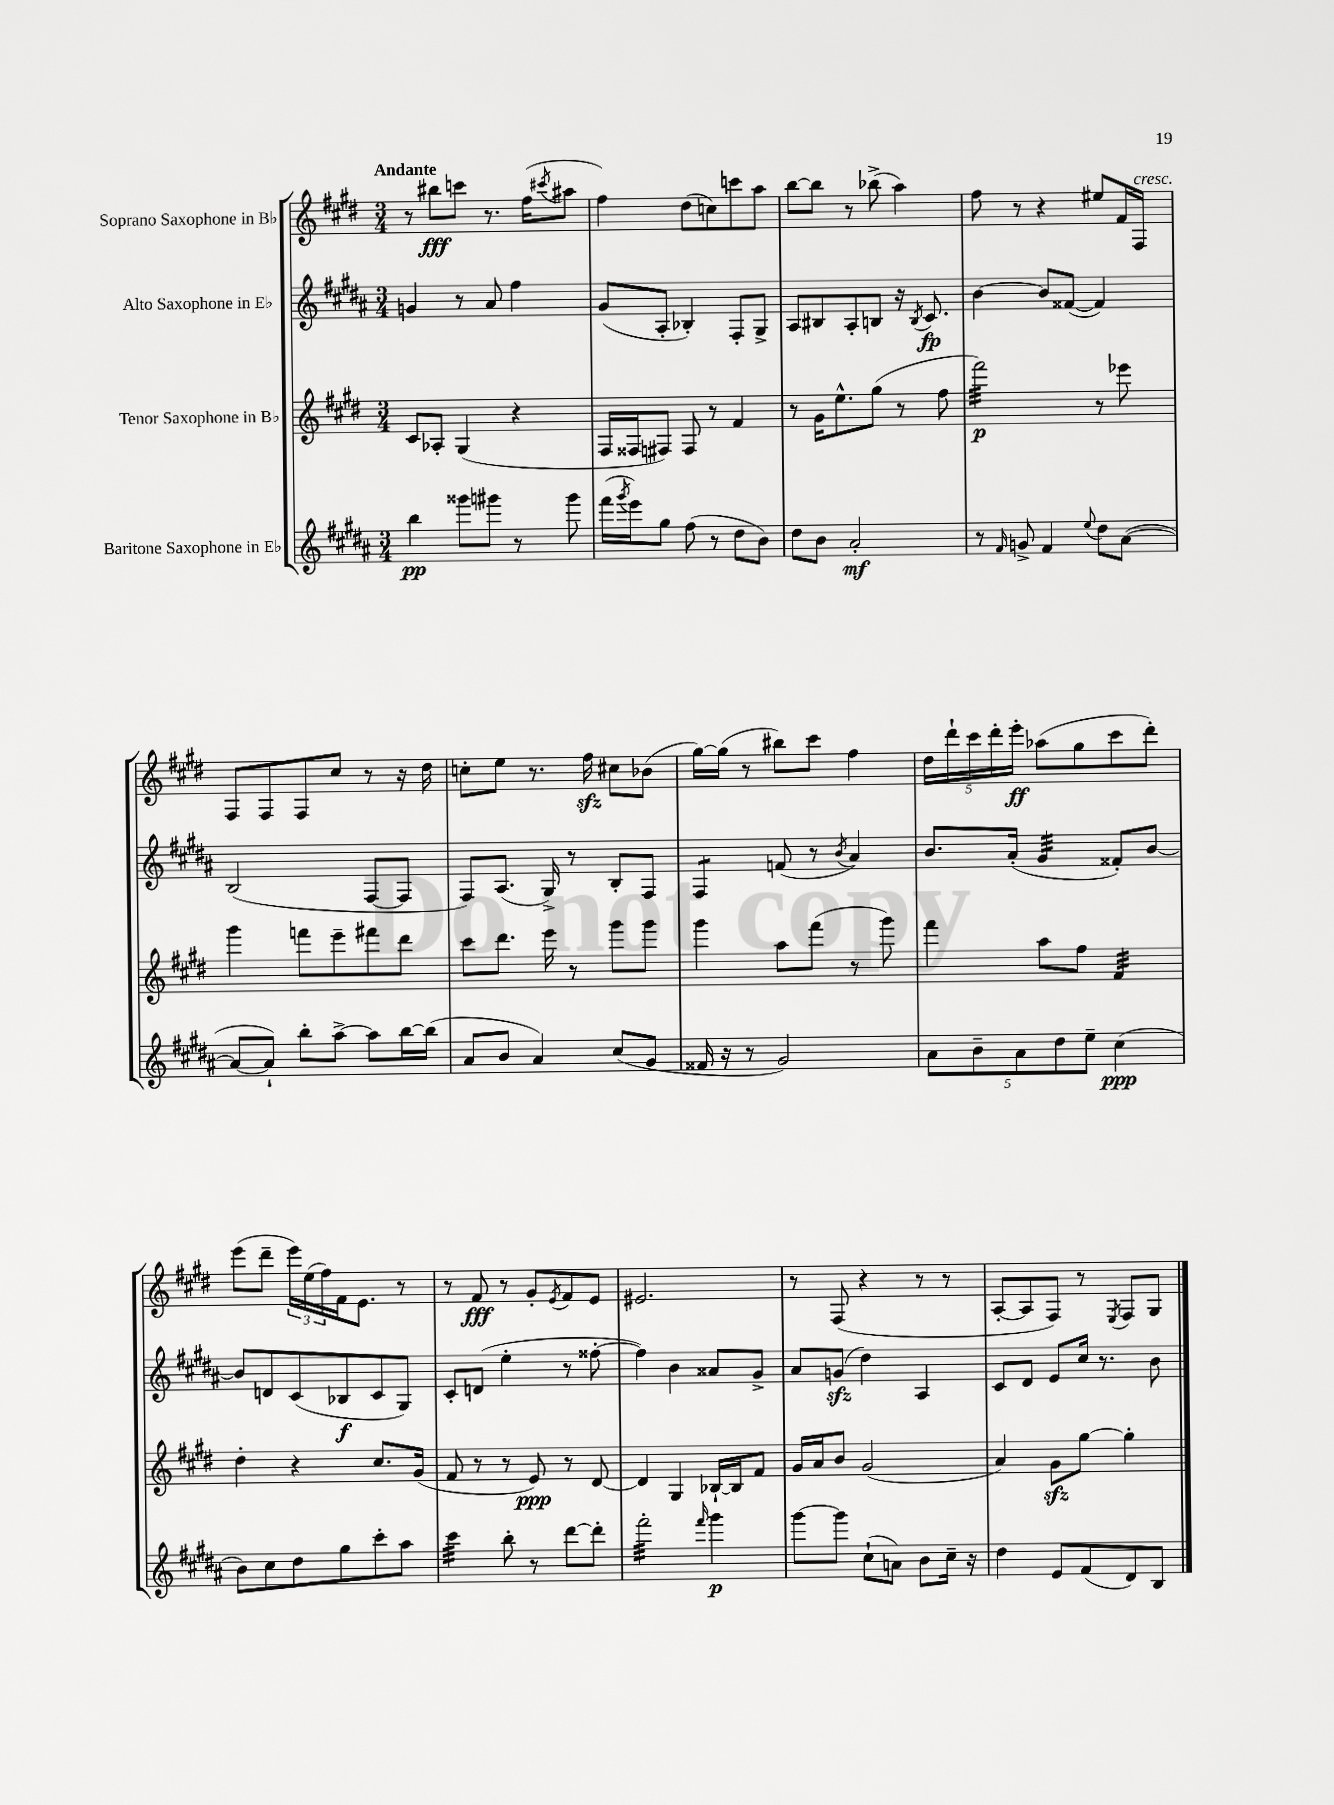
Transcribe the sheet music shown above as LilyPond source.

<<
\new StaffGroup <<
\new Staff = "s0" \with { instrumentName = "Soprano Saxophone in Bb" } {
    \clef treble \key e \major \numericTimeSignature \time 3/4 \tempo "Andante"
    r8 bis''8\fff c'''8 r8. fis''16( \acciaccatura { cis'''8 } ais''8 |
    fis''4) dis''8( c''8) c'''8 a''8 |
    b''8~ b''8 r8 bes''8->( a''4) |
    fis''8 r8 r4 eis''8 fis'16 fis16^\markup { \italic "cresc." } |
    fis8 fis8 fis8 cis''8 r8 r16 dis''16 |
    c''8-. e''8 r8. fis''16\sfz cis''8 bes'8( |
    gis''16~) gis''16( r8 bis''8) cis'''8 fis''4 |
    \tuplet 5/4 { dis''16 dis'''16-! cis'''16 dis'''16-. e'''16-.\ff } aes''8( gis''8 cis'''8 dis'''8-.) |
    e'''8( dis'''8-- \tuplet 3/2 { e'''16) e''16( fis''16) } fis'16 e'8. r8 |
    r8 fis'8\fff r8 gis'8-. \acciaccatura { e'8 } fis'8 e'8 |
    eis'2. |
    r8 fis8( r4 r8 r8 |
    a8~-. a8 fis8) r8 \acciaccatura { e8 } fis8 gis8 \bar "|." |
}
\new Staff = "s1" \with { instrumentName = "Alto Saxophone in Eb" } {
    \clef treble \key b \major \numericTimeSignature \time 3/4
    g'4 r8 ais'8 fis''4 |
    gis'8( ais8-. bes4-.) fis8-. gis8-> |
    ais8 bis8 ais8-. b8 r16 \acciaccatura { b8 } cis'8.\fp |
    b'4~ b'8 fisis'8~( fisis'4) |
    b2( fis8~ fis8 |
    fis8) ais8.( gis16->) r8 b8-. fis8 |
    fis4:8 f'8( r8 \acciaccatura { b'8 } ais'4) |
    b'8. ais'16-.( gis'4:32 fisis'8-.) b'8~ |
    b'8 d'8 cis'8( bes8\f cis'8 gis8) |
    cis'8-. d'8( e''4-. r8 fisis''8~-. |
    fisis''4) b'4 aisis'8 gis'8-> |
    ais'8 g'8\sfz( dis''4) ais4 |
    cis'8 dis'8 e'8 cis''16 r8. b'8 \bar "|." |
}
\new Staff = "s2" \with { instrumentName = "Tenor Saxophone in Bb" } {
    \clef treble \key e \major \numericTimeSignature \time 3/4
    cis'8 aes8-. gis4( r4 |
    fis16 fisis16 fis8) fis8 r8 fis'4 |
    r8 gis'16 e''8.-^ gis''8( r8 fis''8 |
    fis'''2:32\p) r8 ees'''8 |
    gis'''4 f'''8 e'''8-- fis'''8 dis'''8 |
    cis'''8 dis'''8. e'''16 r8 gis'''8 gis'''8 |
    gis'''4 a''8 fis'''8( r8 gis'''8) |
    fis'''4 a''8 fis''8 fis'4:32 |
    dis''4-. r4 cis''8. gis'16( |
    fis'8 r8 r8 e'8\ppp) r8 dis'8~ |
    dis'4 gis4 bes16~-! bes16 fis'8 |
    gis'16 a'16 b'8 gis'2( |
    a'4) gis'8\sfz gis''8~ gis''4-. \bar "|." |
}
\new Staff = "s3" \with { instrumentName = "Baritone Saxophone in Eb" } {
    \clef treble \key b \major \numericTimeSignature \time 3/4
    b''4\pp gisis'''8 gis'''8 r8 gis'''8 |
    fis'''16( \acciaccatura { gis'''8 } e'''16) gis''8 fis''8( r8 dis''8 b'8) |
    dis''8 b'8 ais'2-.\mf |
    r8 \grace { fis'16 } g'8-> fis'4 \appoggiatura { e''8 } dis''8 ais'8~( |
    ais'8~ ais'8-!) b''8-. ais''8~-> ais''8 b''16~ b''16( |
    ais'8 b'8 ais'4) cis''8( gis'8 |
    fisis'16 r16 r8 gis'2) |
    \tuplet 5/4 { ais'8 b'8-- ais'8 dis''8 e''8-- } cis''4\ppp( |
    b'8) cis''8 dis''8 gis''8 cis'''8-. ais''8 |
    cis'''4:32 b''8-. r8 dis'''8~ dis'''8-. |
    fis'''2:32-. \grace { fis'''16 } gis'''4\p |
    gis'''8~ gis'''8 cis''8-!( a'8) b'8 cis''16-- r16 |
    dis''4 e'8 fis'8( dis'8) b8 \bar "|." |
}
>>
>>
\layout { \context { \Score \remove "Bar_number_engraver" } }
